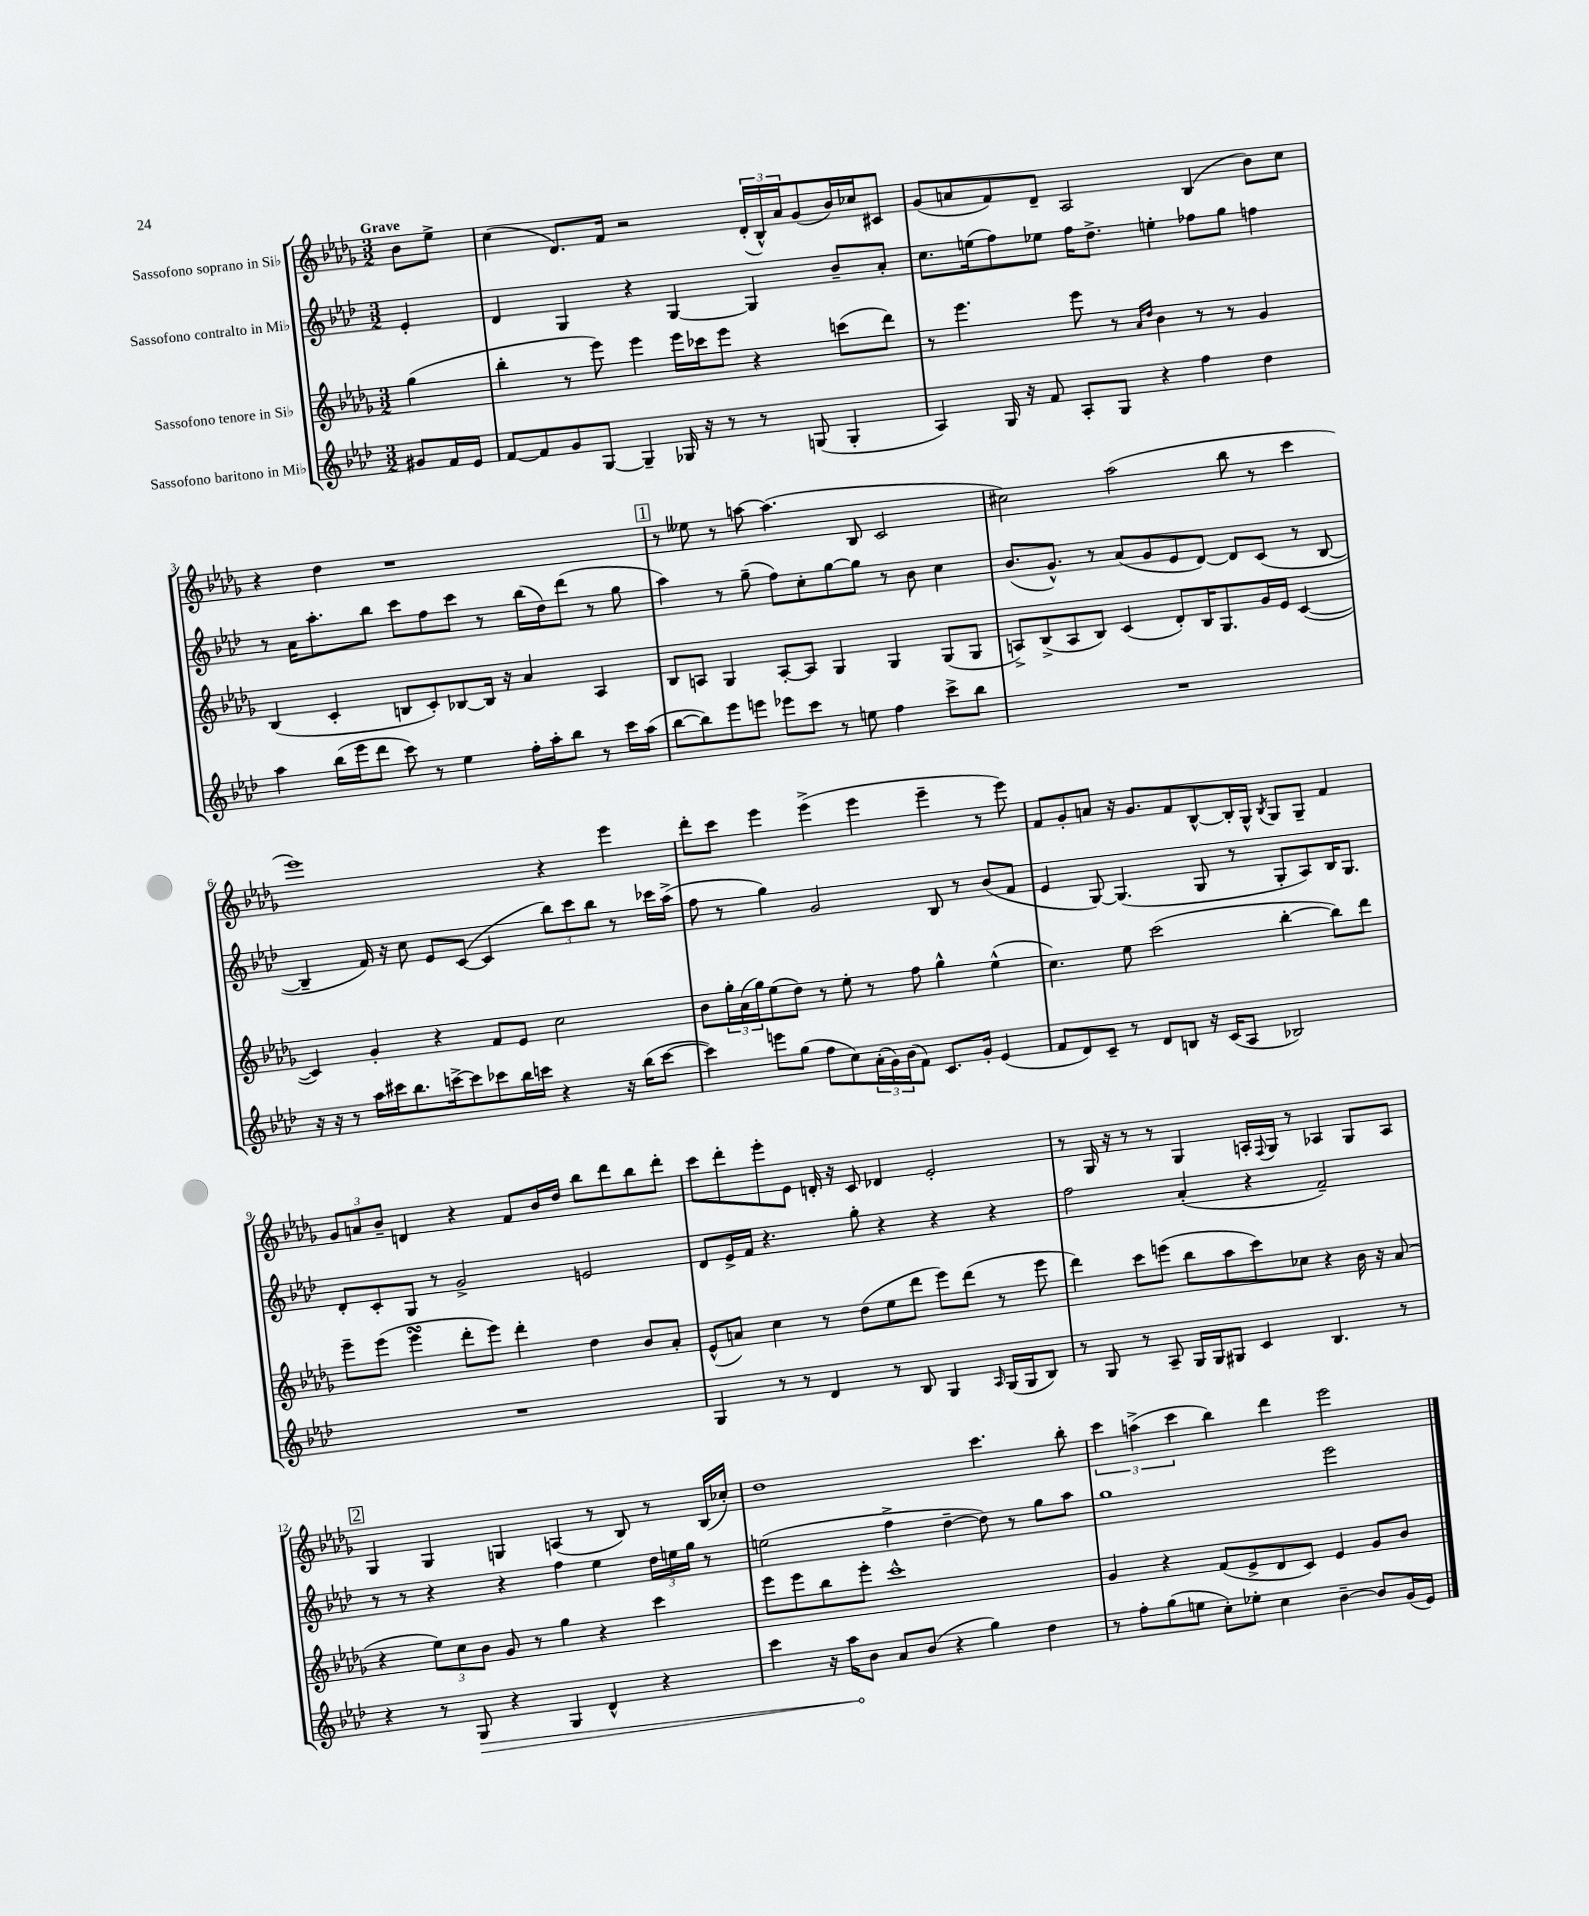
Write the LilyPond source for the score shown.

<<
\new StaffGroup <<
\new Staff = "s0" \with { instrumentName = "Sassofono soprano in Sib" } {
    \clef treble \key des \major \numericTimeSignature \time 3/2 \partial 4 \tempo "Grave"
    bes'8 ees''8-> |
    c''4( des'8.) f'16 r2 \tuplet 3/2 { des'16-.( bes16-^) aes'16 } ges'8( bes'16) ces''16 cis'8 |
    ges'8( a'8 f'8) des'8-- aes2 bes4( bes'8) c''8 |
    r4 des''4 r1 |
    \mark \markup { \box "1" } r8 eeses''8 r8 a''8~ a''4.( bes8 c'2 |
    cis''2) aes''2( bes''8 r8 c'''4 |
    ees'''1) r4 ees'''4 |
    des'''8-. c'''8 ees'''4 ees'''4->( ees'''4 ees'''4-- r8 ees'''8) |
    f'8 ges'8-. a'8 r16 ges'8. f'8 bes8~-^ bes16-. ges16-^ \acciaccatura { bes8 } ges8 ges8-- f'4 |
    \tuplet 3/2 { ges'8 a'8 bes'8-- } d'4 r4 f'8 bes'16 des''16 bes''8 des'''8 bes''8 des'''8-. |
    c'''8 des'''8-. ees'''8-. ees'8 d'16-. r16 c'8 des'4 ees'2-. |
    r8 ges16 r16 r8 r8 ges4 a16-. \appoggiatura { f8 } ges16 r8 aes4 ges8 aes8 |
    \mark \markup { \box "2" } ges4 ges4 g4 a4( r8 bes8) r8 bes16( ces''16-.) |
    des''1 c'''4. bes''8-. |
    \tuplet 3/2 { c'''4 a''4->( c'''4 } bes''4) des'''4 ees'''2 \bar "|." |
}
\new Staff = "s1" \with { instrumentName = "Sassofono contralto in Mib" } {
    \clef treble \key aes \major \numericTimeSignature \time 3/2 \partial 4
    ees'4-. |
    des'4 g4 r4 g4~ g4 bes'8-- aes'8-. |
    c''8. e''16( f''8) ees''8 f''16 des''8.-> e''4-. fes''8 g''8 f''4 |
    r8 aes'16 aes''8.-. bes''8 c'''8 f''8 c'''8 r8 bes''16( des''16) des'''8( r8 g''8 |
    \mark \markup { \box "1" } aes''4) r8 g''8--( f''8) c''8-. g''8~ g''8 r8 bes'8 c''4 |
    bes'8.( g'8.-^) r8 aes'8( g'8 ees'8 des'8~) des'8 c'8( r8 bes8~ |
    bes4-- f'16) r16 c''8 ees'8 c'8~( c'4 \tuplet 3/2 { bes''8) c'''8 bes''8 } r8 ces'''16 aes''16->( |
    f''8 r8 g''4) g'2 bes8 r8 bes'8( f'8 |
    ees'4 g8~) g4.( g8 r8 g8-. aes8) bes16 g8. |
    des'8-. c'8-. g8 r8 g'2-> e'2 |
    des'8 ees'16-> f'16 r4. g''8-. r4 r4 r4 |
    f''2 aes'4-.( r4 f'2--) |
    \mark \markup { \box "2" } r8 r8 r4 r4 f''4 ees''4 \tuplet 3/2 { des''16 e''16 g''16 } r8 |
    e''2( f''4-> des''4~-- des''8) r8 g''8 aes''8 |
    g''1 ees'''2 \bar "|." |
}
\new Staff = "s2" \with { instrumentName = "Sassofono tenore in Sib" } {
    \clef treble \key des \major \numericTimeSignature \time 3/2 \partial 4
    ges''4( |
    bes''4-. r8 ees'''8) ees'''4 ees'''16 ces'''16 ees'''8 r4 c'''8( des'''8) |
    r8 ees'''4. ees'''8 r8 \grace { aes'16 des''16 } bes'4 r8 r8 ges'4 |
    bes4( c'4-. b8 c'8-.) bes8~ bes16 r16 aes'4 aes4 |
    \mark \markup { \box "1" } bes8 a8 ges4 a8~-. a8 ges4 ges4 ges8( ges8 |
    a8->) bes8->( a8 bes8) c'4( des'8-.) bes16 ges8. ges'16 ees'16 c'4~( |
    c'4) ges'4-. r4 f'8 ees'8 c''2 |
    bes'8 \tuplet 3/2 { ges''16-. aes'16( ges''16) } ees''8( des''8) r8 ees''8-. r8 f''8 ges''4-^ ees''4-^( |
    c''4.) ees''8 c'''2( bes''4~-. bes''8) des'''8 |
    ees'''8-- ees'''8( ees'''4\turn des'''8-. ees'''8) des'''4-. des''4 bes'8 aes'8-. |
    ees'8-^( a'8) c''4 r8 des''8( ees''8 des'''8 ees'''8) des'''8( r8 ees'''8 |
    des'''4) c'''8 e'''8( bes''8 aes''8 c'''8) ces''8 r4 bes'16 r16 aes'8( |
    \mark \markup { \box "2" } r4 \tuplet 3/2 { ees''8) c''8 bes'8 } ges'8 r8 ges''4 r4 c'''4 |
    ees'''8 ees'''8 bes''8 ees'''8-. c'''1-^ |
    ges'4 r4 f'8( ees'8-> des'8 c'8) ees'4 ges'8 bes'8 \bar "|." |
}
\new Staff = "s3" \with { instrumentName = "Sassofono baritono in Mib" } {
    \clef treble \key aes \major \numericTimeSignature \time 3/2 \partial 4
    gis'8 f'16 ees'16 |
    f'8~ f'8 g'8 g8~ g4-- ges16 r16 r8 r8 g8( g4-. |
    aes4) g16 r16 f'8 aes8-. g8 r4 f''4 des''4 |
    aes''4 bes''16( ees'''16 des'''8 c'''8) r8 ees''4 f''16-. aes''16-. bes''8 r8 c'''16 aes''16( |
    \mark \markup { \box "1" } bes''8~ bes''8) ees'''8 e'''8 ees'''8 c'''8 r8 e''8 f''4 c'''8-> bes''8 |
    R1. |
    r16 r16 r8 aes''16 cis'''16 bes''8. c'''16~-> c'''8 ces'''8 bes''16 c'''16 r4 r16 bes''16( c'''8~ |
    c'''4) e'''8 g''8( f''8 c''8) \tuplet 3/2 { aes'16-.( g'16) bes'16( } f'8) c'8. g'16-. ees'4( |
    f'8 des'8) c'8-- r8 des'8 b8 r16 c'16( aes8 bes2) |
    R1. |
    g4 r8 r8 des'4 r8 bes8 g4 \grace { aes16 } g16( g16 bes8) |
    r8 g8 r8 aes8-- g16 g16 gis8 c'4 bes4. r8 |
    \mark \markup { \box "2" } r4 r8 \once \override Hairpin.circled-tip = ##t g8\> r4 g4 des'4-^ r4 |
    c'''4 r16 aes''16\! bes'8 aes'8 bes'8( r4 g''4) des''4 |
    r8 f''8-. g''8( e''8 c''8-.) ees''8-. c''4 bes'4~-- bes'8 g'16( ees'16) \bar "|." |
}
>>
>>
